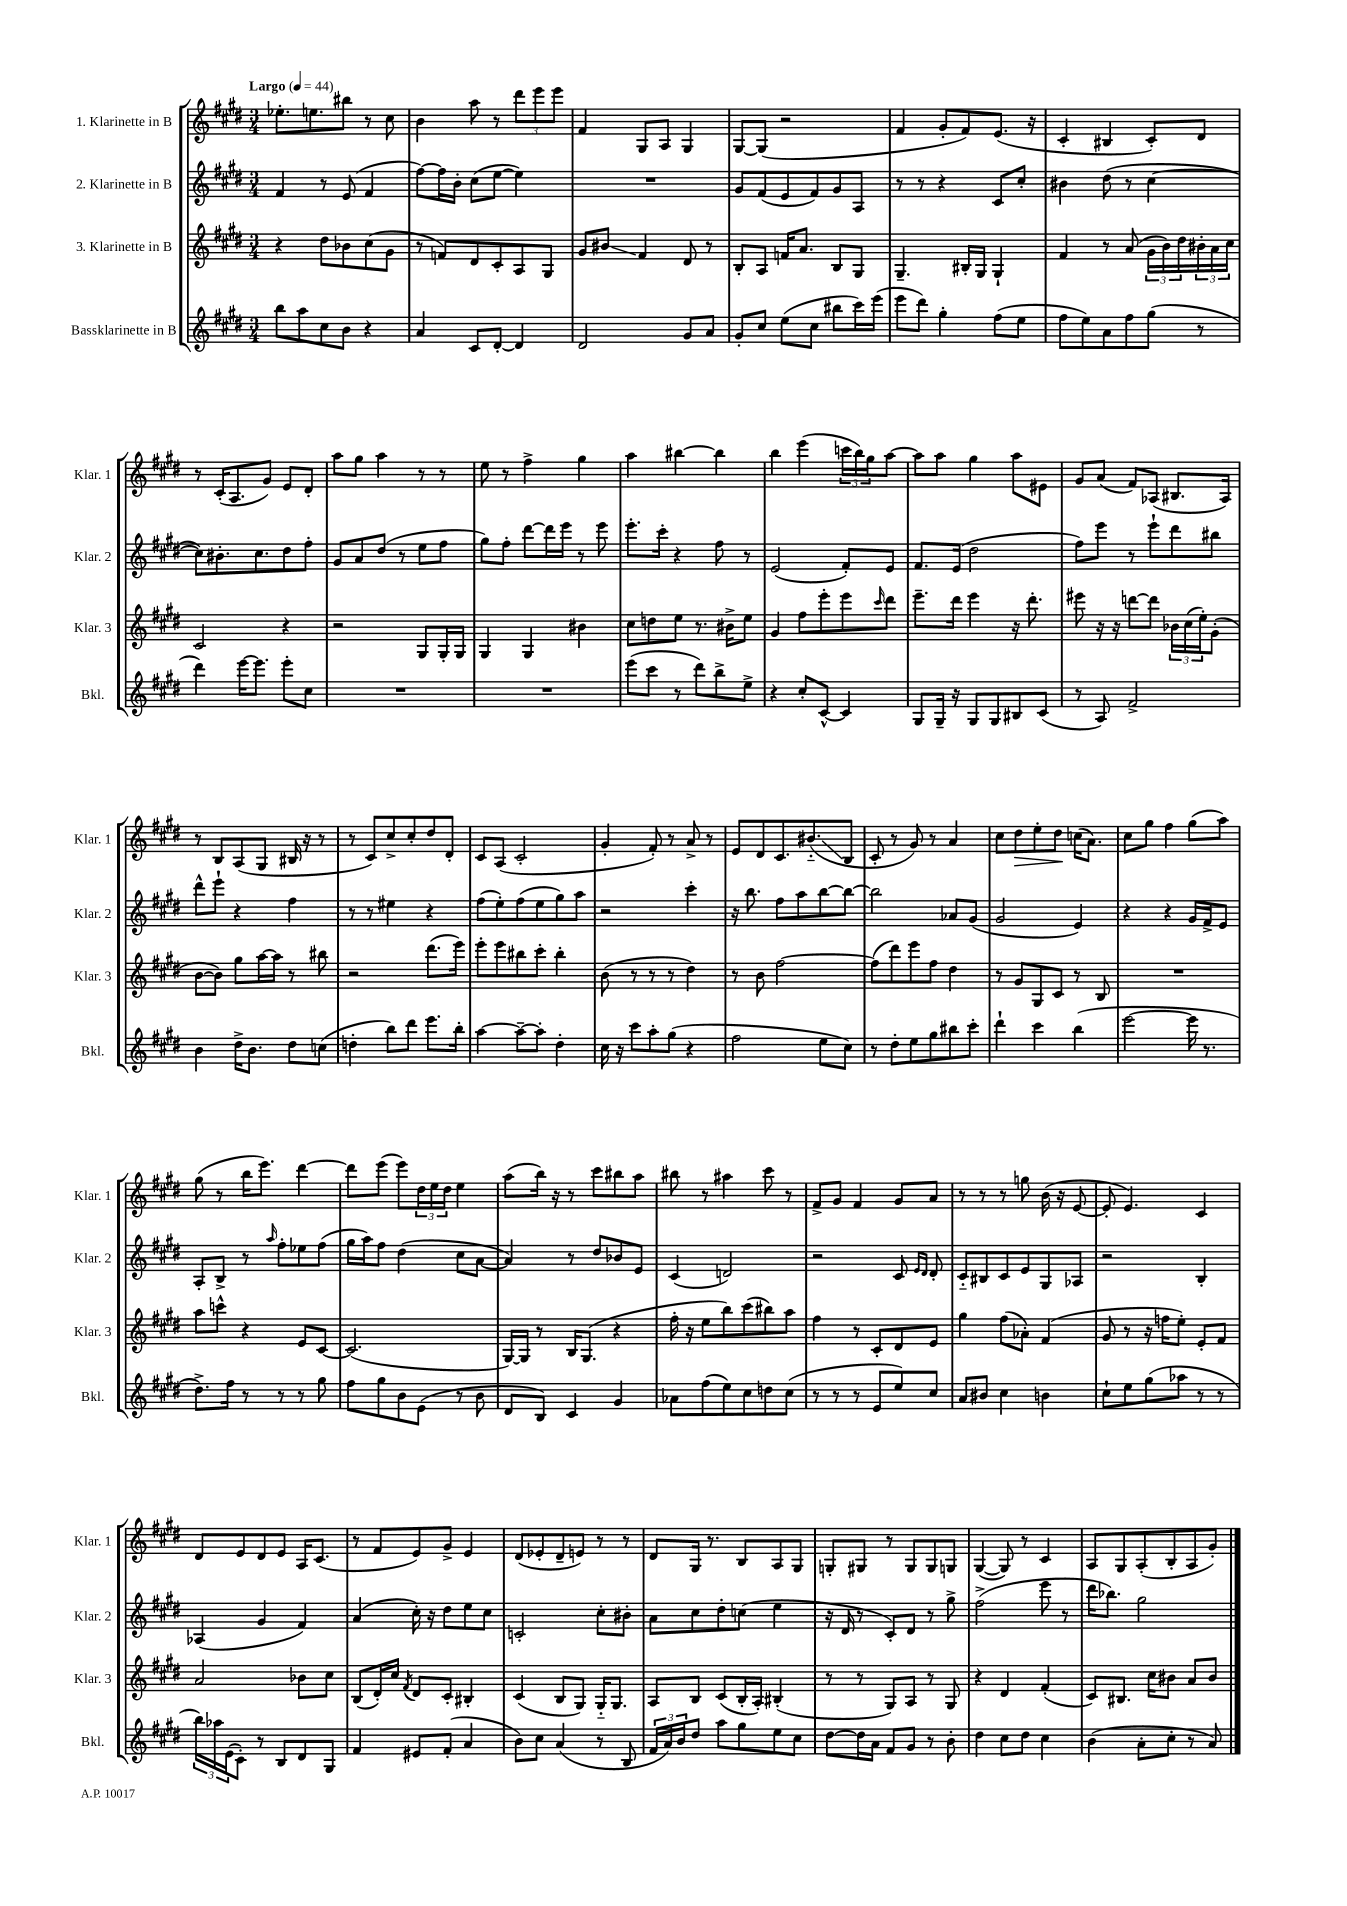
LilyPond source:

<<
\new StaffGroup <<
\new Staff = "s0" \with { instrumentName = "1. Klarinette in B" shortInstrumentName = "Klar. 1" } {
    \clef treble \key e \major \numericTimeSignature \time 3/4 \tempo "Largo" 4 = 44
    ees''8.-. e''8. bis''8 r8 cis''8 |
    b'4 a''8 r8 \tuplet 3/2 { dis'''8 e'''8 e'''8 } |
    fis'4 gis8 a8 gis4 |
    gis8~ gis8( r2 |
    fis'4 gis'8-. fis'8) e'8.( r16 |
    cis'4-. bis4 cis'8-.) dis'8 |
    r8 cis'16-.( a8. gis'8) e'8 dis'8-. |
    a''8 gis''8 a''4 r8 r8 |
    e''8 r8 fis''4-> gis''4 |
    a''4 bis''4~ bis''4 |
    b''4 e'''4( \tuplet 3/2 { c'''16 b''16) gis''16 } a''8~ |
    a''8 a''8 gis''4 a''8 eis'8 |
    gis'8 a'8( fis'8) aes8( bis8. aes16) |
    r8 b8 a8( gis8 bis16 r16 r8 |
    r8 cis'8) cis''8-> cis''8-. dis''8 dis'8-. |
    cis'8 a8( cis'2-. |
    gis'4-. fis'8-.) r8 a'8-> r8 |
    e'8 dis'8 cis'8. bis'8.-_\glissando( b8 |
    cis'8-. r8 gis'8) r8 a'4 |
    cis''8 dis''8\> e''8-. dis''8\! c''16( a'8.) |
    cis''8 gis''8 fis''4 gis''8( a''8) |
    gis''8( r8 b''16 e'''8.) dis'''4~ |
    dis'''8 e'''8( e'''8) \tuplet 3/2 { dis''16 e''16 dis''16 } e''4 |
    a''8( b''16) r16 r8 cis'''8 bis''8 a''8 |
    bis''8 r8 ais''4 cis'''8 r8 |
    fis'8-> gis'8 fis'4 gis'8 a'8 |
    r8 r8 r8 g''8 b'16( r16 e'8~ |
    e'8-. e'4.) cis'4 |
    dis'8 e'8 dis'8 e'8 a16 cis'8.( |
    r8 fis'8 e'8) gis'8-> e'4 |
    dis'8( ees'8-. dis'8-- e'8) r8 r8 |
    dis'8 gis16 r8. b8 a8 gis8 |
    g8-. gis8 r8 gis8 gis8 g8 |
    gis4~( gis8) r8 cis'4 |
    a8 gis8 a8-.( b8-. a8 gis'8-.) \bar "|." |
}
\new Staff = "s1" \with { instrumentName = "2. Klarinette in B" shortInstrumentName = "Klar. 2" } {
    \clef treble \key e \major \numericTimeSignature \time 3/4
    fis'4 r8 e'8( fis'4 |
    fis''8~) fis''16 b'16-. cis''8( e''8~ e''4) |
    R2. |
    gis'8 fis'8( e'8 fis'8) gis'8 a8 |
    r8 r8 r4 cis'8 cis''8-. |
    bis'4 dis''8( r8 cis''4~ |
    cis''8) bis'8.-. cis''8. dis''8 fis''8-. |
    gis'8 a'8 dis''8( r8 e''8 fis''8 |
    gis''8) fis''8-. dis'''8~ dis'''16 e'''16 r8 e'''8 |
    e'''8.-. cis'''16-. r4 fis''8 r8 |
    e'2( fis'8-.) e'8 |
    fis'8. e'16( dis''2 |
    fis''8) e'''8 r8 e'''8-! dis'''8 bis''8 |
    dis'''8-^ e'''8-! r4 fis''4 |
    r8 r8 eis''4 r4 |
    fis''8( e''8-.) fis''8( e''8 gis''8) a''8 |
    r2 cis'''4-. |
    r16 b''8. fis''8 a''8 b''8~ b''8~ |
    b''2 aes'8 gis'8( |
    gis'2 e'4) |
    r4 r4 gis'16 fis'16-> e'8 |
    a8-. b8-> r8 \grace { a''16 } fis''8-. ees''8 fis''8( |
    gis''16 a''16) fis''8 dis''4( cis''8 a'8~ |
    a'4) r8 dis''8 bes'8 e'8 |
    cis'4( d'2) |
    r2 cis'8 \grace { e'16 dis'16 } dis'8-. |
    cis'8-_ bis8 cis'8 e'8 gis8 aes8 |
    r2 b4-. |
    aes4( gis'4 fis'4) |
    a'4( cis''16-.) r16 dis''8 e''8 cis''8 |
    c'2-. cis''8-. bis'8-. |
    a'8 cis''8 dis''8-. c''8( e''4 |
    r16 dis'16 r8 cis'8-.) dis'8 r8 gis''8-> |
    fis''2->( e'''8 r8 |
    dis'''16 bes''8.) gis''2 \bar "|." |
}
\new Staff = "s2" \with { instrumentName = "3. Klarinette in B" shortInstrumentName = "Klar. 3" } {
    \clef treble \key e \major \numericTimeSignature \time 3/4
    r4 dis''8 bes'8 cis''8( gis'8 |
    r8 f'8) dis'8 cis'8-. a8 gis8 |
    gis'8 bis'8\glissando fis'4 dis'8 r8 |
    b8-. a8 f'16 a'8. b8 gis8 |
    gis4.-- bis16-. gis16 gis4-! |
    fis'4 r8 a'8( \tuplet 3/2 { gis'16 b'16) dis''16 } \tuplet 3/2 { bis'16-. a'16 cis''16 } |
    cis'2 r4 |
    r2 gis8 gis16-. gis16 |
    gis4 gis4 bis'4 |
    cis''8 d''8 e''8 r8. bis'16-> e''8 |
    gis'4 fis''8 e'''8-. e'''8 \grace { cis'''16 } dis'''8 |
    e'''8.-- dis'''16 e'''4 r16 dis'''8.-. |
    eis'''8 r16 r16 d'''8~ d'''8 \tuplet 3/2 { bes'16 cis''16( e''16-.) } gis'8-.( |
    b'8~ b'8) gis''8 a''16~ a''16 r8 bis''8 |
    r2 dis'''8.( e'''16) |
    e'''8-. e'''8 bis''8 cis'''8-. bis''4-. |
    b'8( r8 r8 r8 dis''4) |
    r8 b'8 fis''2~ |
    fis''8( dis'''8) e'''8 fis''8 dis''4 |
    r8 gis'8 gis8 cis'8 r8 b8 |
    R2. |
    a''8 c'''8-^ r4 e'8 cis'8~ |
    cis'2.( |
    gis16~) gis16 r8 b16 gis8.( r4 |
    fis''16-. r16 e''8 b''8) cis'''8( bis''8) a''8 |
    fis''4 r8 cis'8-. dis'8 e'8 |
    gis''4 fis''8( aes'8-.) fis'4( |
    gis'8 r8 r16 f''16 e''8-.) e'8-. fis'8 |
    a'2 bes'8 cis''8 |
    b8( dis'16-.) cis''16 \acciaccatura { fis'8 } dis'8 cis'8-. bis4-. |
    cis'4( b8 gis8) gis16-_ gis8. |
    a8 b8 cis'8( b16-. a16-.) bis4-.( |
    r8 r8 gis8) a8 r8 gis8 |
    r4 dis'4 fis'4-.( |
    cis'8) bis8. cis''16 bis'8 a'8 bis'8 \bar "|." |
}
\new Staff = "s3" \with { instrumentName = "Bassklarinette in B" shortInstrumentName = "Bkl." } {
    \clef treble \key e \major \numericTimeSignature \time 3/4
    b''8 a''8 cis''8 b'8 r4 |
    a'4 cis'8 dis'8~-. dis'4 |
    dis'2 gis'8 a'8 |
    gis'8-. cis''8 e''8( cis''8 bis''8 cis'''16) e'''16( |
    e'''8 dis'''8) gis''4-. fis''8( e''8 |
    fis''8 e''8) a'8 fis''8 gis''8( r8 |
    dis'''4) e'''16~ e'''8. e'''8-. cis''8 |
    R2. |
    R2. |
    e'''8( cis'''8 r8 dis'''8) b''8-> e''8-> |
    r4 cis''8-. cis'8~-^ cis'4 |
    gis8 gis16-- r16 gis8 gis8 bis8 cis'8( |
    r8 a8) fis'2-> |
    b'4 dis''16-> b'8. dis''8 c''8( |
    d''4-. b''8) dis'''8 e'''8. b''16-. |
    a''4~ a''8~-- a''8-. dis''4-. |
    cis''16 r16 cis'''8 a''8-. gis''8( r4 |
    fis''2 e''8 cis''8) |
    r8 dis''8-. e''8 gis''8 bis''8 cis'''8-. |
    dis'''4-! cis'''4 b''4( |
    e'''2~ e'''16 r8. |
    dis''8.->) fis''16 r8 r8 r8 gis''8 |
    fis''8 gis''8 b'8 e'8( r8 b'8 |
    dis'8 b8) cis'4 gis'4 |
    aes'8 fis''8( e''8) cis''8 d''8 cis''8( |
    r8 r8 r8 e'8 e''8) cis''8 |
    a'8 bis'8 cis''4 b'4 |
    cis''8-! e''8 gis''8( aes''8 r8 r8 |
    \tuplet 3/2 { b''16) aes''16 e'16( } cis'8-.) r8 b8 dis'8 gis8 |
    fis'4 eis'8 fis'8-.( a'4 |
    b'8) cis''8 a'4( r8 b8 |
    \tuplet 3/2 { fis'16 a'16) b'16 } dis''8 a''8 gis''8 e''8 cis''8 |
    dis''8~ dis''16 a'16 fis'8 gis'8 r8 b'8-. |
    dis''4 cis''8 dis''8 cis''4 |
    b'4( a'8-. cis''8-. r8 a'8) \bar "|." |
}
>>
>>
\layout { \context { \Score \remove "Bar_number_engraver" } }
